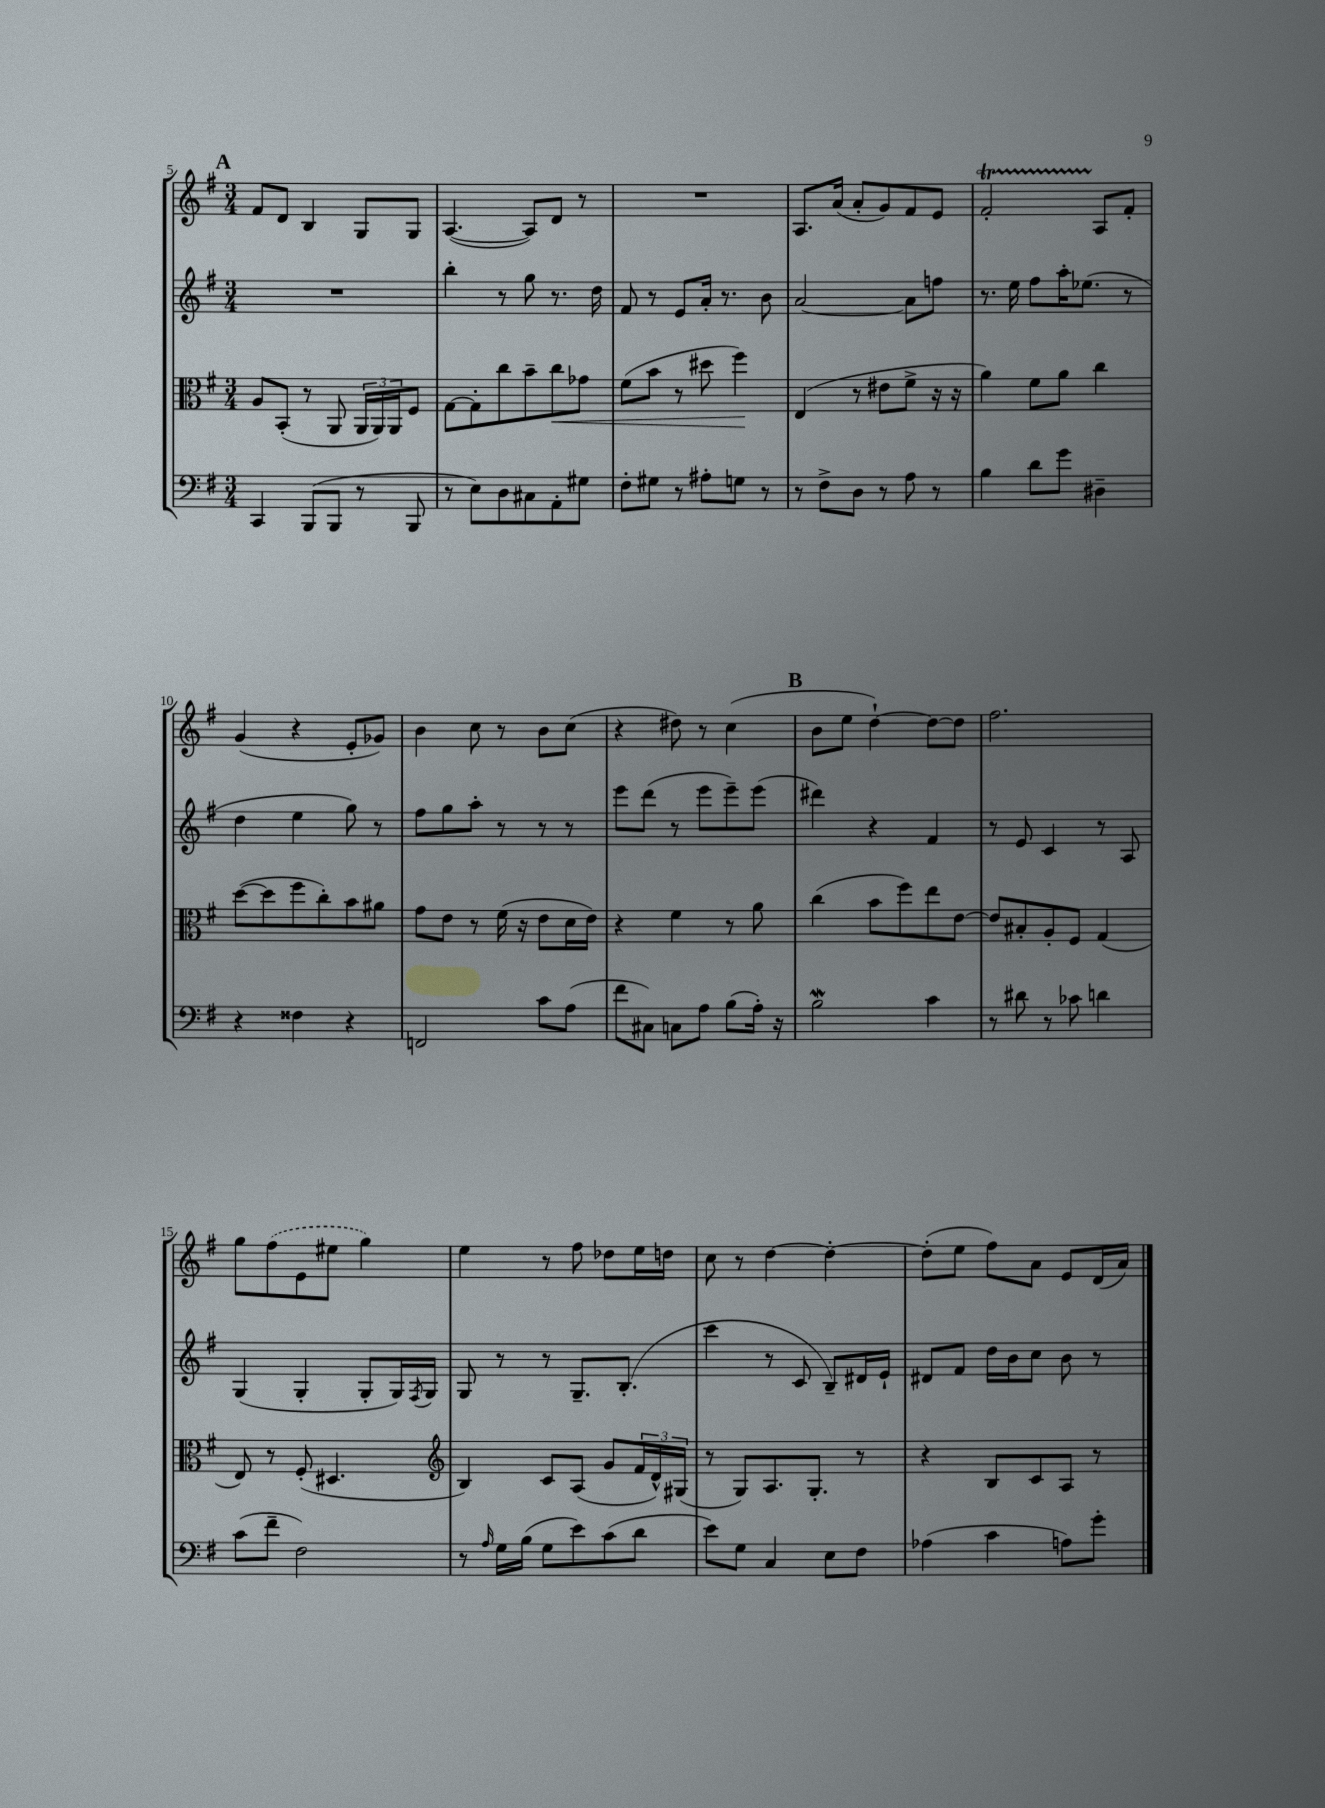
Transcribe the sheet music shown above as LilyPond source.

<<
\new StaffGroup <<
\new Staff = "s0" {
    \clef treble \key g \major \numericTimeSignature \time 3/4
    \mark \markup { \bold "A" } fis'8 d'8 b4 g8 g8 |
    a4.~( a8) d'8 r8 |
    R2. |
    a8. a'16( a'8-. g'8) fis'8 e'8 |
    fis'2-.\startTrillSpan a8\stopTrillSpan fis'8-. |
    g'4( r4 e'8-. ges'8) |
    b'4 c''8 r8 b'8 c''8( |
    r4 dis''8) r8 c''4( |
    \mark \markup { \bold "B" } b'8 e''8 d''4~-!) d''8~ d''8 |
    fis''2. |
    g''8 \once \slurDashed fis''8( e'8 eis''8 g''4) |
    e''4 r8 fis''8 des''8 e''16 d''16 |
    c''8 r8 d''4~ d''4~-. |
    d''8-.( e''8 fis''8) a'8 e'8 d'16( a'16) \bar "|." |
}
\new Staff = "s1" {
    \clef treble \key g \major \numericTimeSignature \time 3/4
    \mark \markup { \bold "A" } R2. |
    b''4-. r8 g''8 r8. d''16 |
    fis'8 r8 e'8 a'16-. r8. b'8 |
    a'2~ a'8 f''8 |
    r8. e''16 fis''8 a''16-. ees''8.( r8 |
    d''4 e''4 g''8) r8 |
    fis''8 g''8 a''8-. r8 r8 r8 |
    e'''8 d'''8( r8 e'''8 e'''8--) e'''8( |
    \mark \markup { \bold "B" } dis'''4) r4 fis'4 |
    r8 e'8 c'4 r8 a8 |
    g4( g4-. g8-. g16) \acciaccatura { fis8 } g16 |
    g8 r8 r8 g8.-- b8.-.( |
    c'''4 r8 c'8 b8--) dis'16 e'16-! |
    dis'8 fis'8 d''16 b'16 c''8 b'8 r8 \bar "|." |
}
\new Staff = "s2" {
    \clef alto \key g \major \numericTimeSignature \time 3/4
    \mark \markup { \bold "A" } a8 b,8-.( r8 a,8 \tuplet 3/2 { a,16 a,16) a,16 } fis8 |
    g8~ g8-. c''8 b'8-- c''8\< ges'8 |
    fis'8( b'8 r8 dis''8 fis''4\!) |
    e4( r8 eis'8 fis'8-> r16 r16 |
    a'4) fis'8 a'8 c''4 |
    d''8~( d''8 fis''8 c''8-.) b'8 ais'8 |
    g'8 e'8 r8 fis'16( r16 e'8 d'16 e'16) |
    r4 fis'4 r8 a'8 |
    \mark \markup { \bold "B" } c''4( b'8 fis''8) e''8 e'8~ |
    e'8 bis8-. a8-. fis8 g4( |
    e8) r8 fis8-.( dis4. |
    \clef treble b4) c'8 a8( g'8 \tuplet 3/2 { fis'16 d'16-^) gis16( } |
    r8 g8) a8. g8.-. r8 |
    r4 b8 c'8 a8 r8 \bar "|." |
}
\new Staff = "s3" {
    \clef bass \key g \major \numericTimeSignature \time 3/4
    \mark \markup { \bold "A" } c,4 b,,8( b,,8 r8 b,,8 |
    r8 e8) d8 cis8 a,8-. gis8 |
    fis8-. gis8 r8 ais8-. g8 r8 |
    r8 fis8-> d8 r8 a8 r8 |
    b4 d'8 g'8 dis4-- |
    r4 fisis4 r4 |
    f,2 c'8 a8( |
    fis'8 cis8) c8 a8 b8( a16-.) r16 |
    \mark \markup { \bold "B" } b2\mordent c'4 |
    r8 dis'8 r8 ces'8 d'4 |
    c'8( fis'8-- fis2) |
    r8 \grace { a16 } g16 b16( g8 e'8) c'8( d'8 |
    e'8) g8 c4 e8 fis8 |
    aes4( c'4 a8) g'8-. \bar "|." |
}
>>
>>
\layout { \context { \Score currentBarNumber = #5 } }
